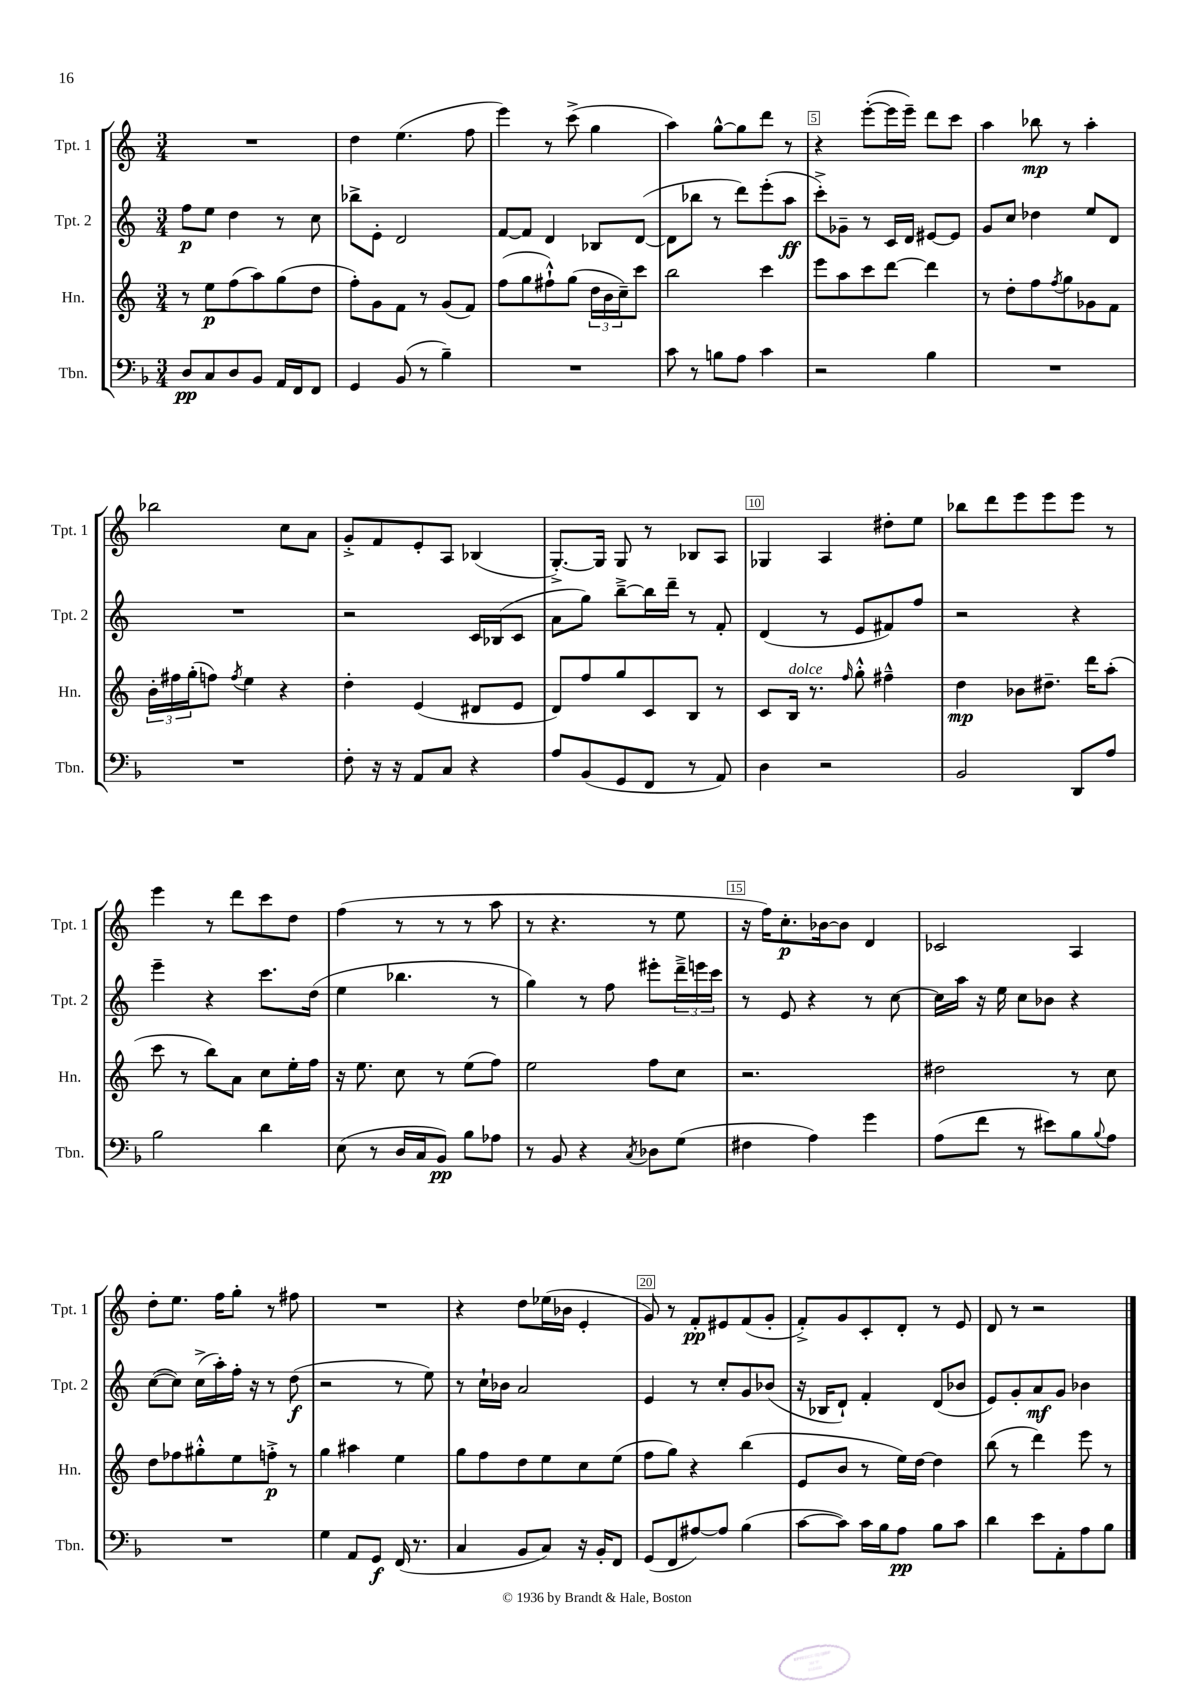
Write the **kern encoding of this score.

**kern	**kern	**kern	**kern
*staff4	*staff3	*staff2	*staff1
*clefF4	*clefG2	*clefG2	*clefG2
*k[b-]	*k[]	*k[]	*k[]
*M3/4	*M3/4	*M3/4	*M3/4
8D/L	8r	8ff\L	2.r
8C/	8ee\L	8ee\J	.
8D/	(8ff\	4dd\	.
8BB-/J	8aa\)	.	.
16AA/LL	(8gg\	8r	.
16FF/J	.	.	.
8FF/J	8dd\J	8cc\	.
=	=	=	=
4GG/	8ff'\L)	8bb-^\L	4dd\
.	8g\	8e'\J	.
(8BB-/	8f\J	2d/	(4.ee\
8r	8r	.	.
4B-~\)	(8g/L	.	.
.	8f/J)	.	8ff\
=	=	=	=
2.r	(8ff\L	[8f/L	4eee\)
.	8gg\	8f/]J	.
.	8ff#`^^\)	4d/	8r
.	(8gg\J	.	(8ccc^\
.	24dd\LL	8B-/L	4gg\
.	24b\	.	.
.	24cc~\J)	.	.
.	8ccc\J	([8d/J	.
=	=	=	=
8c\	2bb\	8d\]L	4aa\)
8r	.	8bb-\J	.
8B\L	.	8r	[8gg^^\L
8A\J	.	8ddd\L)	8gg\]
4c\	4ccc\	(8eee'\	8ddd\J
.	.	8aa\J	8r
=	=	=	=
2r	8eee\L	8ccc'^\L)	4r
.	8aa\	8g-~\J	.
.	8ccc\	8r	([8eee'\L
.	[8ddd\J	16c/LL	16eee\]L
.	.	16d/JJ	16eee~\JJ)
4B-\	4ddd\]	[8e#/L	8ddd\L
.	.	8e#/]J	8ccc\J
=	=	=	=
2.r	8r	8g/L	4aa\
.	8dd'\L	8cc/J	.
.	8ff\	4dd-\	8bb-\
.	8qff/	.	.
.	8gg\	.	8r
.	8g-\	8ee/L	4aa'\
.	8f\J	8d/J	.
=	=	=	=
2.r	24b'\LL	2.r	2bb-\
.	24ff#\	.	.
.	(24gg'\J	.	.
.	8ff\J)	.	.
.	8qff/	.	.
.	4ee\	.	.
.	4r	.	8cc\L
.	.	.	8a\J
=	=	=	=
8F'\	4dd'\	2r	8g'^/L
16r	.	.	8f/
16r	.	.	.
8AA/L	(4e/	.	8e'/
8C/J	.	.	8A/J
4r	8d#/L	16c/LL	(4B-/
.	.	(16B-/J	.
.	8e/J	8c/J	.
=	=	=	=
8A/L	8d/L)	8a\L	[8.G'^/L)
(8BB-/	8ff/	8gg\J)	.
.	.	.	16G/]Jk
8GG/	8gg/	[8bb~^\L	8G/
8FF/J	8c/	16bb\]L	8r
.	.	16ddd~\JJ	.
8r	8B/J	8r	8B-/L
8AA/)	8r	8f'/	8A/J
=	=	=	=
4D\	8c/L	(4d/	4G-/
.	16B/Jk	.	.
.	8.r	.	.
2r	.	8r	4A/
.	16qqff/	.	.
.	8gg'^^\	8e/L	.
.	4ff#~^^\	8f#/)	8dd#'\L
.	.	8ff/J	8ee\J
=	=	=	=
2BB-/	4dd\	2r	8bb-\L
.	.	.	8ddd\
.	8b-\L	.	8eee\
.	8.dd#~\J	.	8eee\
8DD/L	.	4r	8eee\J
.	16ddd\LK	.	.
8A/J	(8aa'\J	.	8r
=	=	=	=
2B-\	8ccc\	4eee~\	4eee\
.	8r	.	.
.	8bb\L)	4r	8r
.	8a\J	.	8ddd\L
4d\	8cc\L	8.ccc\L	8ccc\
.	16ee'\L	.	8dd\J
.	16ff\JJ	(16dd\Jk	.
=	=	=	=
(8E\	16r	4ee\	(4ff\
.	8.ee\	.	.
8r	.	.	.
16D/LL	8cc\	4.bb-\	8r
16C/J	.	.	.
8BB-/J)	8r	.	8r
8B-\L	(8ee\L	.	8r
8A-\J	8ff\J)	8r	8aa\
=	=	=	=
8r	2ee\	4gg\)	8r
8BB-/	.	.	4.r
4r	.	8r	.
.	.	8ff\	.
8qC/	.	.	.
8D-\L	8ff\L	8eee#'\L	8r
(8G\J	8cc\J	24ddd~^\L	8ee\
.	.	24eee\	.
.	.	24ccc\JJ	.
=	=	=	=
4F#\	2.r	8r	16r
.	.	.	16ff\LK)
.	.	8e/	8.cc'\
4A\)	.	4r	.
.	.	.	[16b-\k
.	.	.	8b-\]J
4g\	.	8r	4d/
.	.	[8cc\	.
=	=	=	=
(8A\L	2dd#\	16cc\]LL	2c-/
.	.	16aa\JJ	.
8f\J	.	16r	.
.	.	16ee\	.
8r	.	8cc\L	.
8e#\L)	.	8b-\J	.
8B-\	8r	4r	4A/
8qqB-/	.	.	.
8A\J	8cc\	.	.
=	=	=	=
2.r	8dd\L	([8cc\L	8dd'\L
.	8ff-\	8cc\]J)	8.ee\J
.	8gg#'^^\	(16cc^\LL	.
.	.	16aa'\)	16ff\LK
.	8ee\	16ff'\JJ	8gg'\J
.	.	16r	.
.	8ff'^\J	8r	8r
.	8r	(8dd\	8ff#\
=	=	=	=
4G\	4gg\	2r	2.r
8AA/L	4aa#\	.	.
8GG/J	.	.	.
(16FF/	4ee\	8r	.
8.r	.	.	.
.	.	8ee\)	.
=	=	=	=
4C/	8gg\L	8r	4r
.	8ff\	16cc`\LL	.
.	.	16b-\JJ	.
8BB-/L	8dd\	2a/	8dd\L
8C/J)	8ee\	.	(16ee-\L
.	.	.	16b-\JJ
16r	8cc\	.	4e'/
16BB-'/LK	.	.	.
8FF/J	(8ee\J	.	.
=	=	=	=
(8GG/L	8ff\L	4e/	8g/)
8FF/	8gg\J)	.	8r
[8A#/)	4r	8r	8f'/L
8A#/]J	.	8cc'/L	8e#/
(4B-\	(4bb\	8g/	(8f/
.	.	(8b-/J	8g'/J
=	=	=	=
[8c\L	8e/L	16r	8f'^/L)
.	.	16B-/LK	.
8c\]J)	8b/J	8d`/J)	8g/
16c\LL	8r	4f'/	8c'/
16B-\J	.	.	.
8A\J	16ee\LL)	.	8d'/J
.	[16dd\JJ	.	.
8B-\L	4dd\]	(8d/L	8r
8c\J	.	8b-/J	8e/
=	=	=	=
4d\	(8bb\	8e/L)	8d/
.	8r	8g'/	8r
8e\L	4ddd\)	8a/	2r
8AA'\	.	8g/J	.
8A\	8eee\	4b-\	.
8B-\J	8r	.	.
==	==	==	==
*-	*-	*-	*-
